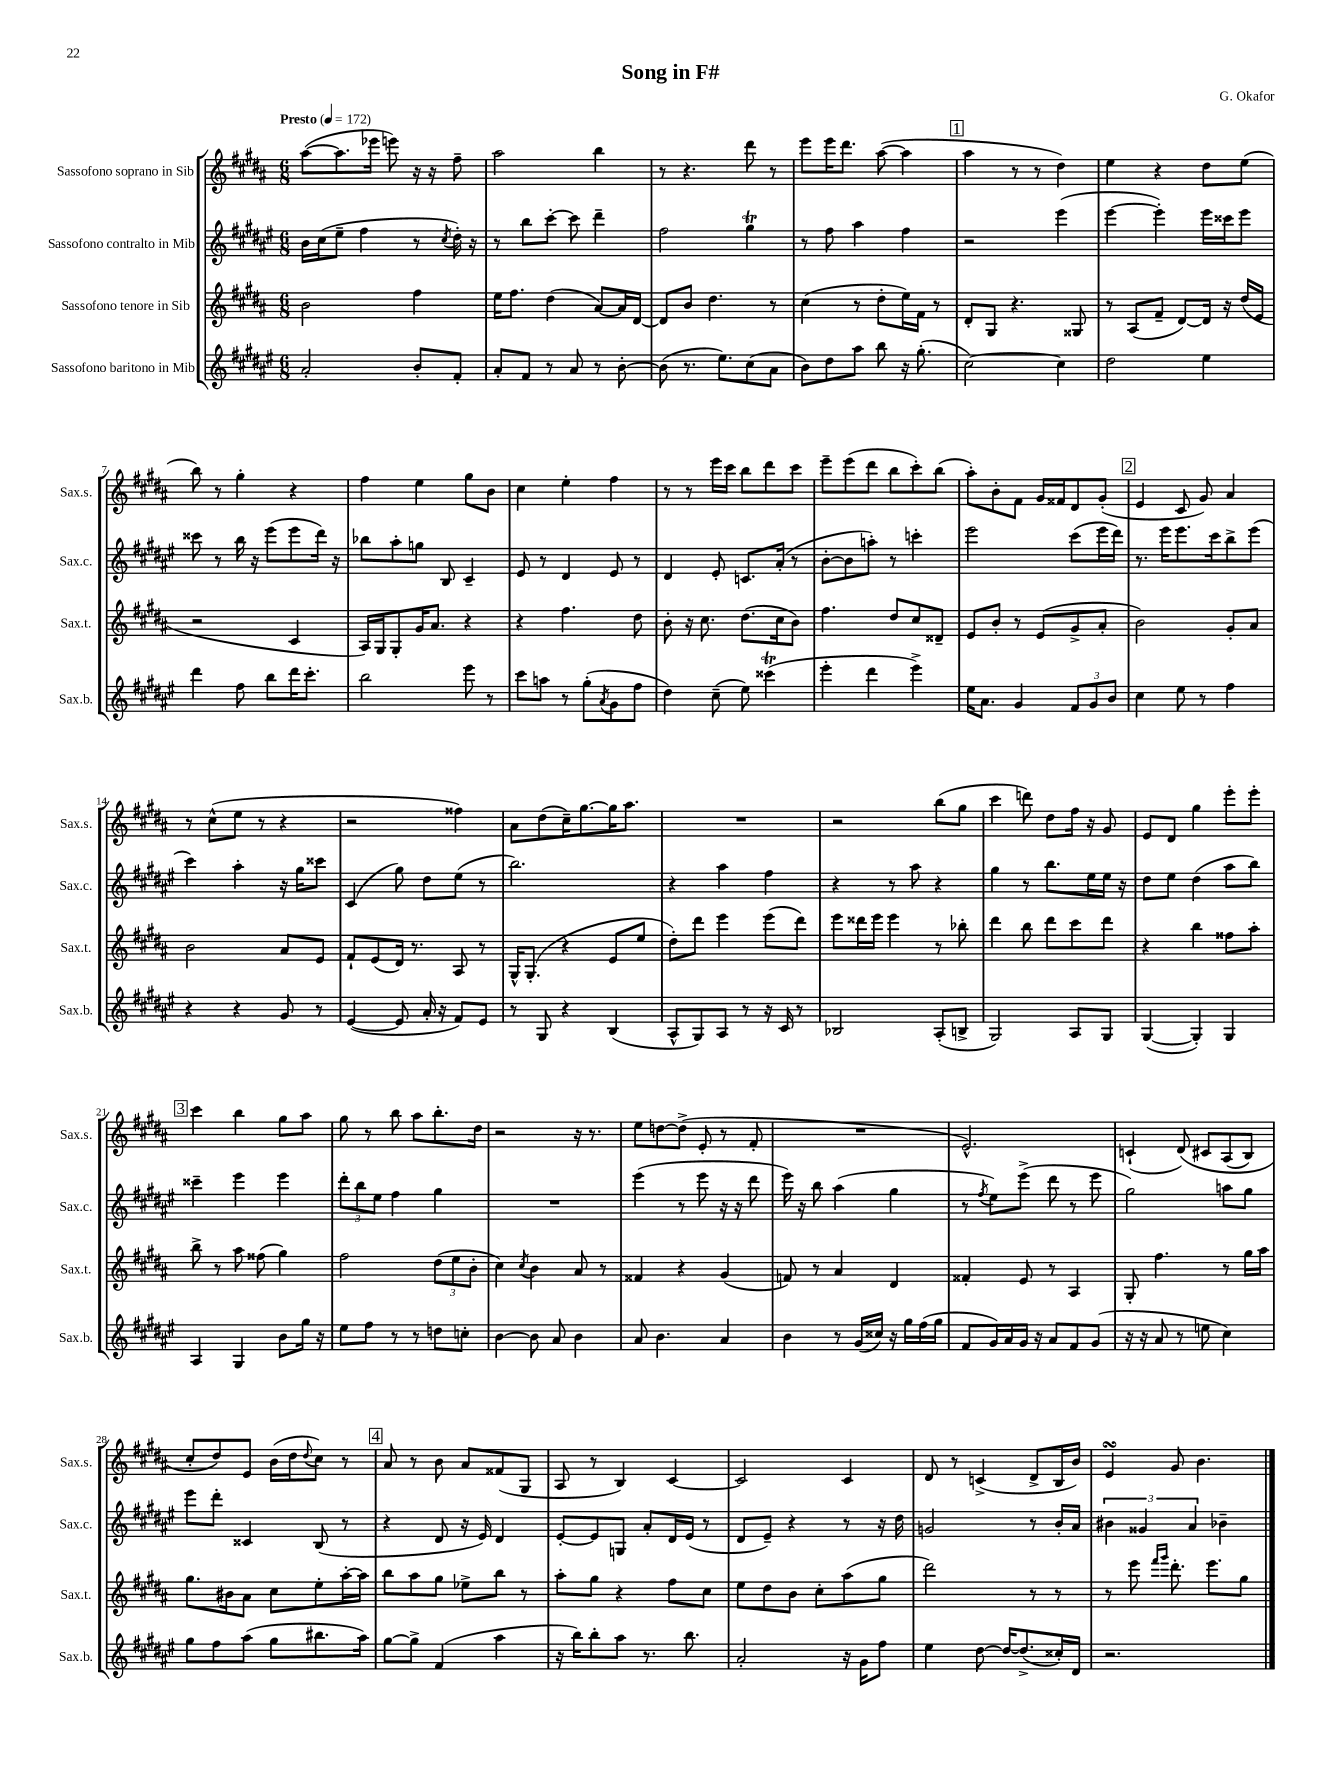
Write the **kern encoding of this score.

**kern	**kern	**kern	**kern
*staff4	*staff3	*staff2	*staff1
*clefG2	*clefG2	*clefG2	*clefG2
*k[f#c#g#d#a#e#]	*k[f#c#g#d#a#]	*k[f#c#g#d#a#e#]	*k[f#c#g#d#a#]
*M6/8	*M6/8	*M6/8	*M6/8
*MM172	*MM172	*MM172	*MM172
2a#'	2b	16b	([8aa#
.	.	(16cc#	.
.	.	8ee#~	8.aa#]
.	.	4ff#	.
.	.	.	16eee-
.	.	.	8eee)
8b'	4ff#	8r	16r
.	.	.	16r
.	.	8qcc#	.
8f#'	.	16dd#')	8ff#~
.	.	16r	.
=	=	=	=
8a#'	16ee	8r	2aa#
.	8.ff#	.	.
8f#	.	8bb	.
8r	(4dd#	[8ccc#'	.
8a#	.	8ccc#]	.
8r	[8a#)	4ddd#~	4bb
[8b'	16a#]	.	.
.	[16d#	.	.
=	=	=	=
(8b]	8d#]	2ff#	8r
8.r	8b	.	4.r
.	4.dd#	.	.
8.ee#)	.	.	.
(8cc#	.	4gg#	8ddd#
8a#	8r	.	8r
=	=	=	=
8b)	(4cc#	8r	8eee
8dd#	.	8ff#	16eee
.	.	.	8.ddd#
8aa#	8r	4aa#	.
8bb	8dd#'	.	([8aa#
16r	16ee)	4ff#	4aa#]
(8.gg#'	16f#	.	.
.	8r	.	.
=	=	=	=
[2cc#)	8d#'	2r	4aa#
.	8G#	.	.
.	4.r	.	8r
.	.	.	8r
4cc#]	.	(4eee#	4dd#)
.	8G##	.	.
=	=	=	=
2dd#	8r	[4eee#	4ee
.	(8A#	.	.
.	8f#~	4eee#'])	4r
.	[8d#)	.	.
4ee#	16d#]	16eee#	8dd#
.	16r	16ccc##	.
.	(16dd#	8eee#	(8ee
.	16e	.	.
=	=	=	=
4ddd#	2r	8ccc##	8bb)
.	.	8r	8r
8ff#	.	16bb	4gg#'
.	.	16r	.
8bb	.	(8eee#	.
16ddd#	4c#	8eee#	4r
8.ccc#'	.	.	.
.	.	16ddd#)	.
.	.	16r	.
=	=	=	=
2bb	16A#)	8bb-	4ff#
.	16G#	.	.
.	8G#'	8aa#'	.
.	16g#	8gg	4ee
.	8.a#	.	.
.	.	8B	.
8eee#	4r	4c#~	8gg#
8r	.	.	8b
=	=	=	=
8ccc#	4r	8e#	4cc#
8aa	.	8r	.
8r	4.ff#	4d#	4ee'
(8gg#'	.	.	.
8qa#	.	.	.
8g#	.	8e#	4ff#
8ff#	8dd#	8r	.
=	=	=	=
4dd#)	8b'	4d#	8r
.	16r	.	8r
.	8.cc#	.	.
(8cc#~	.	8e#'	16eee
.	.	.	16ccc#
8ee#)	(8.dd#	8.c	8bb
(4ccc##	.	.	8ddd#
.	16cc#	(16a#'	.
.	8b)	8r	8ccc#
=	=	=	=
4eee#'	4.ff#	[8b'	8eee~
.	.	8b]	(8eee
4ddd#	.	8aa')	8ddd#
.	8dd#	8r	8bb
4eee#^)	8cc#	4ccc'	8ccc#')
.	8d##~	.	(8bb
=	=	=	=
16ee#	8e	2eee#	8aa#')
8.a#	.	.	.
.	8b'	.	8b'
4g#	8r	.	8f#
.	(8e	.	16g#
.	.	.	16f##
12f#	8g#^	(8ccc#	8d#
12g#	.	.	.
.	8a#'	16eee#	(8g#'
12b	.	.	.
.	.	16ddd#)	.
=	=	=	=
4cc#	2b)	8.r	4e
.	.	16eee#	.
8ee#	.	8.eee#	8c#
8r	.	.	8g#)
.	.	16ccc#	.
4ff#	8g#'	8bb^	4a#
.	8a#	(8eee#	.
=	=	=	=
4r	2b	4ccc#)	8r
.	.	.	(8cc#^^
4r	.	4aa#'	8ee
.	.	.	8r
8g#	8a#	16r	4r
.	.	16gg#	.
8r	8e	8ccc##	.
=	=	=	=
([4e#	8f#`	(4c#	2r
.	(8e	.	.
8e#]	16d#)	8gg#)	.
.	8.r	.	.
16a#'	.	8dd#	.
16r	.	.	.
8f#)	8A#	(8ee#	4ff##)
8e#	8r	8r	.
=	=	=	=
8r	16G#^^	2.bb)	8a#
.	(8.G#'	.	.
8G#	.	.	(8dd#
4r	4r	.	16cc#~)
.	.	.	[8.gg#
(4B	8e	.	16gg#]
.	.	.	8.aa#
.	8ee	.	.
=	=	=	=
8A#^^	8dd#')	4r	2.r
8G#)	8ddd#	.	.
8A#	4eee	4aa#	.
8r	.	.	.
16r	(8eee	4ff#	.
16c#	.	.	.
8r	8ddd#)	.	.
=	=	=	=
2B-	8eee	4r	2r
.	16ddd##	.	.
.	16eee	.	.
.	4eee	8r	.
.	.	8aa#	.
(8A#'	8r	4r	(8bb
8B^	8bb-'	.	8gg#
=	=	=	=
2G#)	4ddd#	4gg#	4ccc#
.	8bb	8r	8ddd)
.	8ddd#	8.bb	8dd#
8A#	8ccc#	.	16ff#
.	.	16ee#	16r
8G#	8ddd#	16ee#	8g#
.	.	16r	.
=	=	=	=
([4G#	4r	8dd#	8e
.	.	8ee#	8d#
4G#'])	4bb	(4dd#	4gg#
4G#	8ff##	8aa#	8eee'
.	8aa#'	8bb)	8eee'
=	=	=	=
4A#	8bb^	4ccc##~	4ccc#
.	8r	.	.
4G#	8aa#	4eee#	4bb
.	(8ff##	.	.
8b	4gg#)	4eee#	8gg#
16gg#	.	.	8aa#
16r	.	.	.
=	=	=	=
8ee#	2ff#	12ddd#'	8gg#
.	.	12bb	.
8ff#	.	.	8r
.	.	12ee#	.
8r	.	4ff#	8bb
8r	.	.	8aa#
8dd	(12dd#	4gg#	8.bb'
.	12ee	.	.
8cc'	.	.	.
.	12b'	.	.
.	.	.	16dd#
=	=	=	=
[4b	4cc#)	2.r	2r
.	8qcc#	.	.
8b]	4b	.	.
8a#	.	.	.
4b	8a#	.	16r
.	.	.	8.r
.	8r	.	.
=	=	=	=
8a#	4f##	(4eee#	8ee
4.b	.	.	[8dd
.	4r	8r	(8dd^]
.	.	8eee#	8e'
4a#	(4g#	16r	8r
.	.	16r	.
.	.	8ddd#	8f#'
=	=	=	=
4b	8f)	16eee#)	2.r
.	.	16r	.
.	8r	8bb	.
8r	4a#	(4aa#	.
(16g#	.	.	.
16cc##)	.	.	.
16r	4d#	4gg#	.
16gg#	.	.	.
(16ff#	.	.	.
16gg#	.	.	.
=	=	=	=
8f#	4f##'	8r	2.e^^)
.	.	8qff#	.
16g#)	.	8ee#)	.
16a#	.	.	.
16g#	8e	(8eee#^	.
16r	.	.	.
8a#	8r	8ddd#	.
8f#	4A#	8r	.
(8g#	.	8eee#	.
=	=	=	=
16r	8G#'	2gg#)	(4c`
16r	.	.	.
8a#	4.ff#	.	.
8r	.	.	&(8d#)
8ee	.	.	8c#
4cc#)	8r	8aa	(8A#
.	16gg#	8gg#	8B)
.	16aa#	.	.
=	=	=	=
8gg#	8.gg#	8eee#	8cc#'
8ff#	.	8ddd#'	8dd#&)
.	16b#	.	.
(8aa#	8a#	4c##	8e
8gg#	8cc#	.	(16b
.	.	.	16dd#
.	.	.	8qqdd#
8.bb#	8ee'	(8B	8cc#)
.	[16aa#'	8r	8r
16aa#)	16aa#]	.	.
=	=	=	=
[8gg#	8bb	4r	8a#
8gg#^]	8aa#	.	8r
(4f#	8gg#	8d#	8b
.	8ee-^	16r	8a#
.	.	16e#)	.
4aa#	8bb	4d#	(8f##
.	8r	.	8G#
=	=	=	=
16r	8aa#'	[8e#'	8A#
16bb)	.	.	.
8bb'	8gg#	8e#]	8r
8aa#	4r	8G	4B)
8.r	.	8a#'	.
.	8ff#	16d#	[4c#
8.bb	.	(16e#	.
.	8cc#	8r	.
=	=	=	=
2a#'	8ee	8d#	2c#]
.	8dd#	8e#~)	.
.	8b	4r	.
.	8cc#'	.	.
16r	(8aa#	8r	4c#
16g#	.	.	.
8ff#	8gg#	16r	.
.	.	16dd#	.
=	=	=	=
4ee#	2ddd#)	2g	8d#
.	.	.	8r
[8dd#	.	.	(4c^
16dd#_	.	.	.
(8.dd#^]	.	.	.
.	8r	8r	8d#^
16cc##')	8r	16b'	16B
16d#	.	16a#	16b)
=	=	=	=
2.r	8r	6b#	4e
.	8eee	.	.
.	.	6g##	.
.	16qqfff#	.	.
.	16qqggg#	.	.
.	8.ddd#'	.	8g#
.	.	6a#	.
.	.	.	4.b
.	8.eee	.	.
.	.	4b-~	.
.	8gg#	.	.
==	==	==	==
*-	*-	*-	*-
